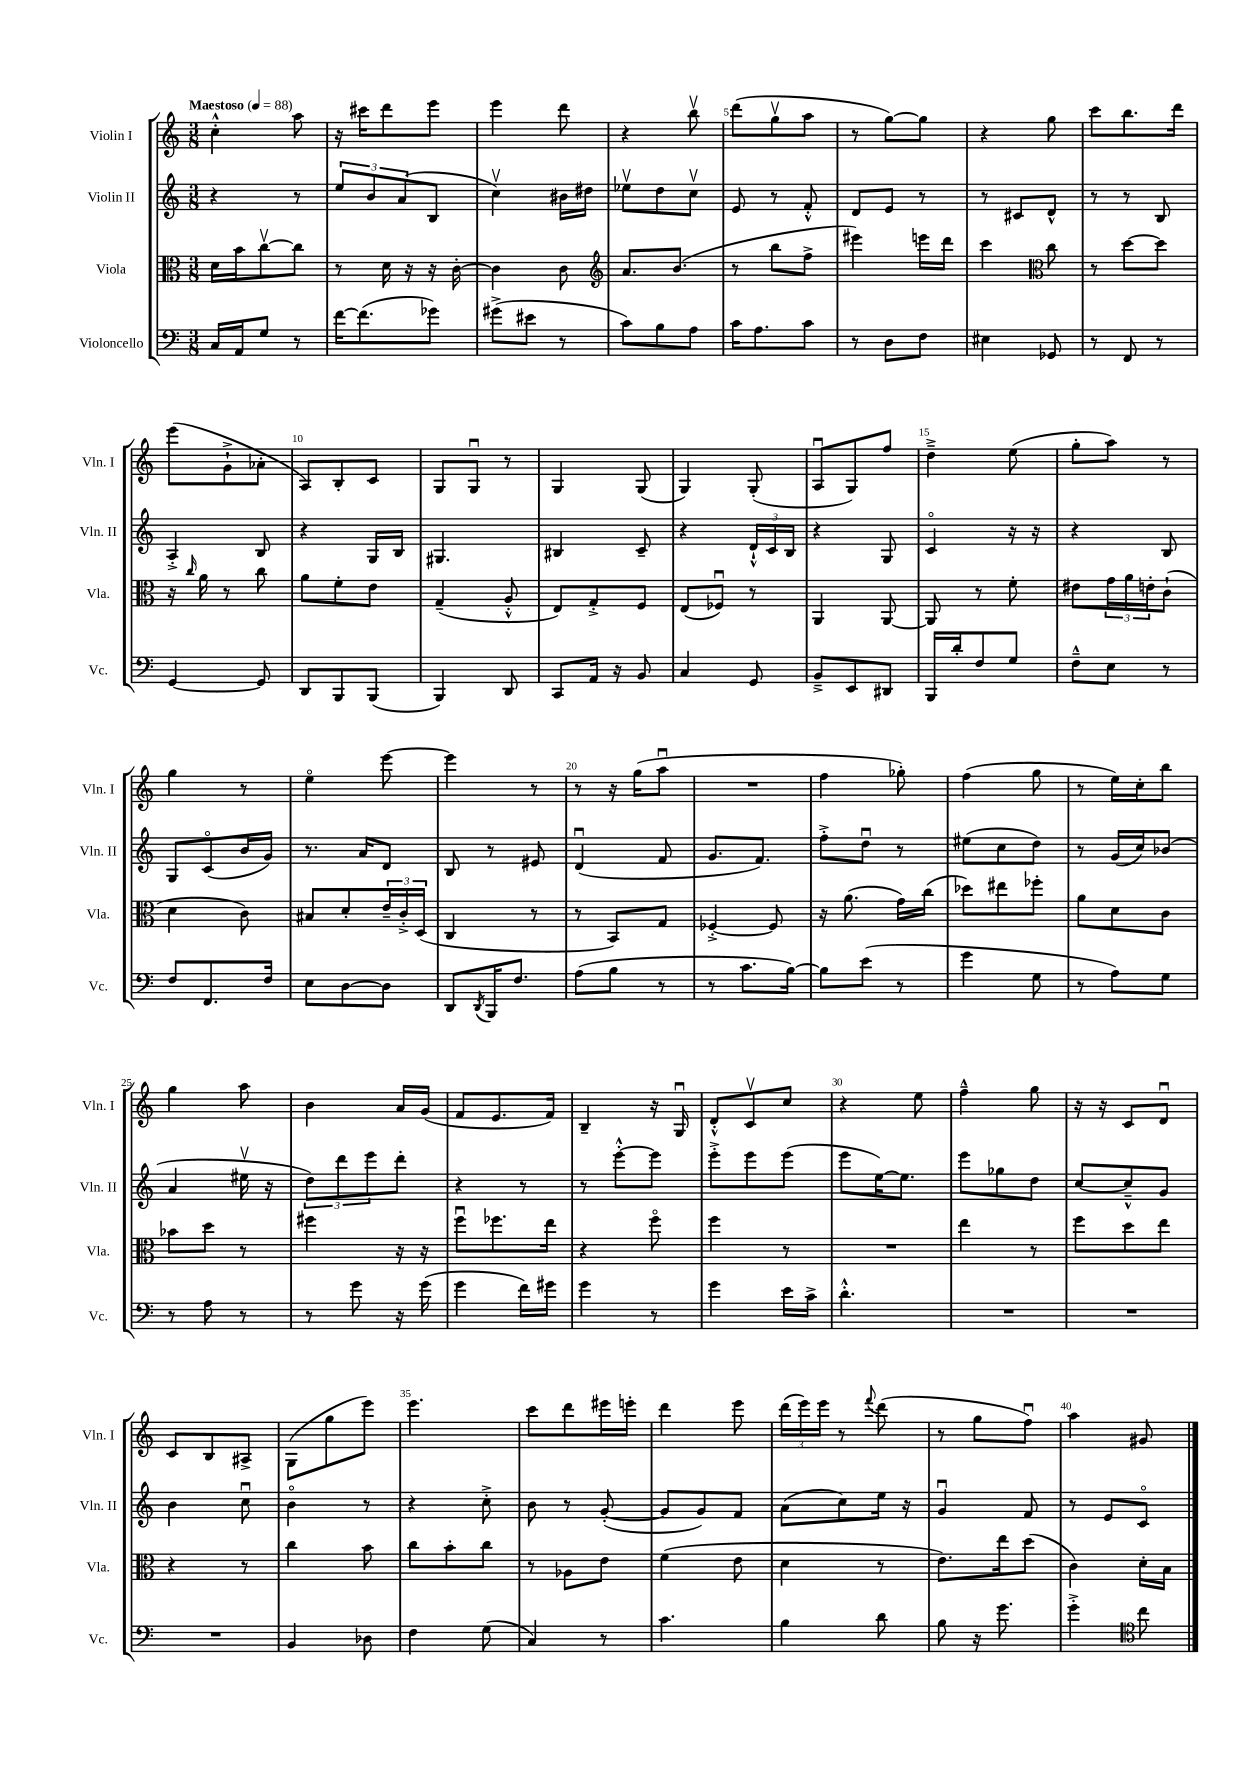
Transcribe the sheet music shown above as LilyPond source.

<<
\new StaffGroup <<
\new Staff = "s0" \with { instrumentName = "Violin I" shortInstrumentName = "Vln. I" } {
    \clef treble \key c \major \numericTimeSignature \time 3/8 \tempo "Maestoso" 4 = 88
    c''4-.-^ a''8 |
    r16 cis'''16 d'''8 e'''8 |
    e'''4 d'''8 |
    r4 b''8\upbow |
    d'''8( g''8\upbow a''8 |
    r8 g''8~) g''8 |
    r4 g''8 |
    c'''8 b''8. d'''16 |
    e'''8( g'8-!-> aes'8-. |
    a8) b8-. c'8 |
    g8 g8\downbow r8 |
    g4 g8( |
    g4) g8-.( |
    a8\downbow g8) f''8 |
    d''4---> e''8( |
    g''8-. a''8) r8 |
    g''4 r8 |
    e''4\flageolet e'''8~ |
    e'''4 r8 |
    r8 r16 g''16( a''8\downbow |
    R4. |
    f''4 ges''8-.) |
    f''4( g''8 |
    r8 e''16) c''16-. b''8 |
    g''4 a''8 |
    b'4 a'16 g'16( |
    f'8 e'8. f'16) |
    b4-- r16 g16\downbow |
    d'8-.-^ c'8\upbow c''8 |
    r4 e''8 |
    f''4---^ g''8 |
    r16 r16 c'8 d'8\downbow |
    c'8 b8 ais8-> |
    g8( g''8 e'''8) |
    e'''4. |
    c'''8 d'''8 eis'''16 e'''16-. |
    d'''4 e'''8 |
    \tuplet 3/2 { d'''16( e'''16) e'''16 } r8 \appoggiatura { f'''8 } d'''8( |
    r8 g''8 f''8\downbow) |
    a''4 gis'8 \bar "|." |
}
\new Staff = "s1" \with { instrumentName = "Violin II" shortInstrumentName = "Vln. II" } {
    \clef treble \key c \major \numericTimeSignature \time 3/8
    r4 r8 |
    \tuplet 3/2 { e''8 b'8 a'8( } b8 |
    c''4\upbow) bis'16 dis''16 |
    ees''8\upbow d''8 c''8\upbow |
    e'8 r8 f'8-.-^ |
    d'8 e'8 r8 |
    r8 cis'8 d'8-^ |
    r8 r8 b8 |
    a4-.-> b8 |
    r4 g16 b16 |
    gis4. |
    bis4 c'8-- |
    r4 \tuplet 3/2 { d'16-!-^ c'16 b16 } |
    r4 g8 |
    c'4\flageolet r16 r16 |
    r4 b8 |
    g8 c'8\flageolet( b'16 g'16) |
    r8. a'16 d'8 |
    b8 r8 eis'8 |
    d'4\downbow( f'8 |
    g'8. f'8.) |
    f''8-.-> d''8\downbow r8 |
    eis''8( c''8 d''8) |
    r8 g'16( c''16) bes'8( |
    a'4 eis''16\upbow r16 |
    \tuplet 3/2 { d''8) d'''8 e'''8 } d'''8-. |
    r4 r8 |
    r8 e'''8~-.-^ e'''8 |
    e'''8-.-> e'''8 e'''8( |
    e'''8 e''16~) e''8. |
    e'''8 ges''8 d''8 |
    c''8~ c''8---^ g'8 |
    b'4 c''8\downbow |
    b'4\flageolet r8 |
    r4 c''8-.-> |
    b'8 r8 g'8~-.( |
    g'8 g'8) f'8 |
    a'8( c''8) e''16 r16 |
    g'4\downbow f'8 |
    r8 e'8 c'8\flageolet \bar "|." |
}
\new Staff = "s2" \with { instrumentName = "Viola" shortInstrumentName = "Vla." } {
    \clef alto \key c \major \numericTimeSignature \time 3/8
    d'16 b'16 c''8~\upbow c''8 |
    r8 d'16 r16 r16 c'16~-. |
    c'4 c'8 |
    \clef treble a'8. b'8.( |
    r8 b''8 f''8-> |
    eis'''4) e'''16 d'''16 |
    c'''4 \clef alto c''8 |
    r8 d''8~ d''8 |
    r16 \grace { c''16 } a'16 r8 c''8 |
    a'8 f'8-. e'8 |
    g4--( a8-.-^ |
    e8) g8-.-> f8 |
    e8( fes8\downbow) r8 |
    a,4 a,8~ |
    a,8 r8 f'8-. |
    eis'8 \tuplet 3/2 { g'16 a'16 e'16-. } c'8-!( |
    d'4 c'8) |
    bis8 d'8-. \tuplet 3/2 { e'16-- c'16-.-> d16( } |
    c4 r8 |
    r8 b,8) g8 |
    fes4~-.-> fes8 |
    r16 a'8.( g'16) c''16( |
    des''8) eis''8 fes''8-. |
    a'8 d'8 c'8 |
    bes'8 d''8 r8 |
    fis''4 r16 r16 |
    f''8\downbow fes''8. e''16 |
    r4 f''8\flageolet |
    f''4 r8 |
    R4. |
    e''4 r8 |
    f''8 d''8 e''8 |
    r4 r8 |
    c''4 b'8 |
    c''8 b'8-. c''8 |
    r8 aes8 e'8 |
    f'4( e'8 |
    d'4 r8 |
    e'8.) e''16 d''8( |
    c'4) d'16-. b16 \bar "|." |
}
\new Staff = "s3" \with { instrumentName = "Violoncello" shortInstrumentName = "Vc." } {
    \clef bass \key c \major \numericTimeSignature \time 3/8
    c16 a,16 g8 r8 |
    f'16~ f'8.( ges'8) |
    gis'8->( eis'8 r8 |
    c'8) b8 a8 |
    c'16 a8. c'8 |
    r8 d8 f8 |
    eis4 ges,8 |
    r8 f,8 r8 |
    g,4~ g,8 |
    d,8 b,,8 b,,8( |
    b,,4) d,8 |
    c,8 a,16 r16 b,8 |
    c4 g,8 |
    b,8---> e,8 dis,8 |
    b,,16 d'16-. f8 g8 |
    f8---^ e8 r8 |
    f8 f,8. f16 |
    e8 d8~ d8 |
    d,8 \acciaccatura { d,8 } b,,16 f8. |
    a8( b8 r8 |
    r8 c'8. b16~) |
    b8 e'8( r8 |
    g'4 g8 |
    r8 a8) g8 |
    r8 a8 r8 |
    r8 g'8 r16 g'16( |
    g'4 f'16) gis'16 |
    g'4 r8 |
    g'4 e'16 c'16-> |
    d'4.-.-^ |
    R4. |
    R4. |
    R4. |
    b,4 des8 |
    f4 g8( |
    c4) r8 |
    c'4. |
    b4 d'8 |
    b8 r16 g'8. |
    g'4-.-> \clef tenor c''8 \bar "|." |
}
>>
>>
\layout { \context { \Score \override BarNumber.break-visibility = ##(#f #t #t) barNumberVisibility = #(every-nth-bar-number-visible 5) } }
